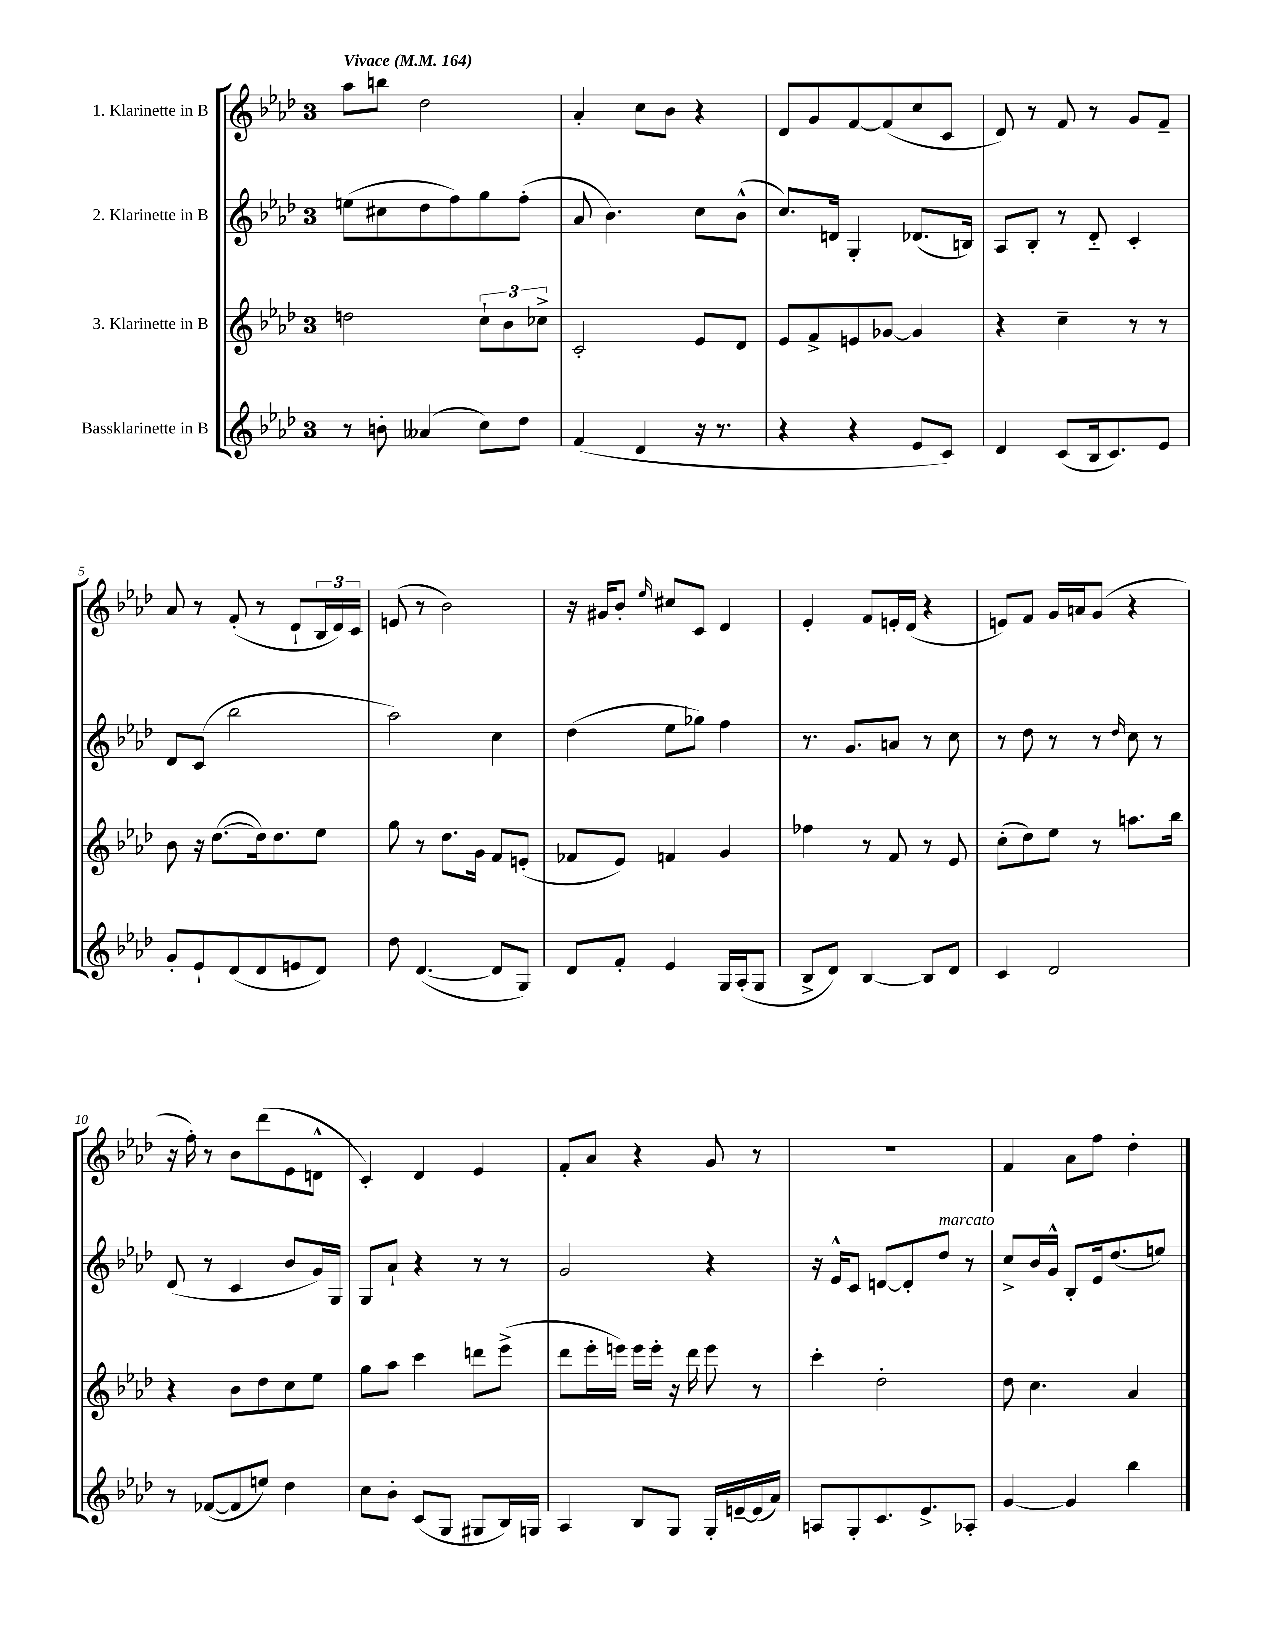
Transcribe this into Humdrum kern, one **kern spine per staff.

**kern	**kern	**kern	**kern
*part4	*part3	*part2	*part1
*staff4	*staff3	*staff2	*staff1
*I"Bassklarinette in B	*I"3. Klarinette in B	*I"2. Klarinette in B	*I"1. Klarinette in B
*clefG2	*clefG2	*clefG2	*clefG2
*k[b-e-a-d-]	*k[b-e-a-d-]	*k[b-e-a-d-]	*k[b-e-a-d-]
*M3/4	*M3/4	*M3/4	*M3/4
*MM164	*MM164	*MM164	*MM164
=1	=1	=1	=1
!	!	!	!LO:TX:a:B:t=Vivace
8r	2ddn\	(8een\L	8aa-\L
8bn'\	.	8cc#X\	8bbn\J
(4a--X/	.	8dd-\	2dd-\
.	.	8ff\)	.
8cc\L)	12cc`\L	8gg\	.
.	12b-\	.	.
8dd-\J	.	(8ff'\J	.
.	12cc-X^\J	.	.
=2	=2	=2	=2
(4f/	2c'/	8a-/	4a-'/
.	.	4.b-\)	.
4d-/	.	.	8cc\L
.	.	.	8b-\J
16r	8e-/L	8cc\L	4r
8.r	.	.	.
.	8d-/J	(8b-^^\J	.
=3	=3	=3	=3
4r	8e-/L	8.cc/L)	8d-/L
.	8f^/	.	8g/
.	.	16dn/Jk	.
4r	8en/	4G'/	[8f/
.	[8g-X/J	.	(8f/]
8e-/L	4g-/]	(8.d-X/L	8cc/
8c/J)	.	.	8c/J
.	.	16Bn/Jk)	.
=4	=4	=4	=4
4d-/	4r	8A-/L	8d-/)
.	.	8B-'/J	8r
(8c/L	4cc~\	8r	8f/
16B-/k	.	8d-/	8r
8.c/)	.	.	.
.	8r	4c'/	8g/L
8e-/J	8r	.	8f~/J
!!LO:LB:g=z
=5	=5	=5	=5
8g'/L	8b-\	8d-/L	8a-/
8e-`/	16r	(8c/J	8r
.	([8.dd-\L	.	.
(8d-/	.	2bb-\	(8f'/
8d-/	16dd-\k])	.	8r
.	8.dd-\	.	.
8en/	.	.	8d-`/L
8d-/J)	8ee-\J	.	24B-/L
.	.	.	24d-/)
.	.	.	24c/JJ
=6	=6	=6	=6
8dd-\	8gg\	2aa-\)	(8en/
([4.d-/	8r	.	8r
.	8.dd-\L	.	2b-\)
.	16g\Jk	.	.
8d-/L]	8f/L	4cc\	.
8G/J)	(8en'/J	.	.
=7	=7	=7	=7
8d-/L	8f-X/L	(4dd-\	16r
.	.	.	16g#X/KL
8f'/J	8e-/J)	.	8b-'/J
.	.	.	16qqee-/
4e-/	4fn/	8ee-\L	8cc#X/L
.	.	8gg-X\J)	8c/J
16G/LL	4g/	4ff\	4d-/
(16A-'/J	.	.	.
8G/J	.	.	.
=8	=8	=8	=8
8B-^/L	4ff-X\	8.r	4e-'/
8d-/J)	.	.	.
.	.	8.g/L	.
[4B-/	8r	.	8f/L
.	8f/	8an/J	16en'/L
.	.	.	(16d-/JJ
8B-/L]	8r	8r	4r
8d-/J	8e-/	8cc\	.
=9	=9	=9	=9
4c/	(8cc'\L	8r	8en/L)
.	8dd-\)	8dd-\	8f/J
2d-/	8ee-\J	8r	16g/LL
.	.	.	16an/J
.	8r	8r	(8g/J
.	.	16qqdd-/	.
.	8.aan\L	8cc\	4r
.	.	8r	.
.	16bb-\Jk	.	.
!!LO:LB:g=z
=10	=10	=10	=10
8r	4r	(8d-/	16r
.	.	.	16ff'\)
([8f-X/L	.	8r	8r
8f-/]	8b-\L	4c/	8b-\L
8een/J)	8dd-\	.	(8ddd-\
4dd-\	8cc\	8b-/L	8e-\
.	8ee-\J	16g/L)	8dn^^\J
.	.	16G/JJ	.
=11	=11	=11	=11
8cc\L	8gg\L	8G/L	4c'/)
8b-'\J	8aa-\J	8a-`/J	.
(8c/L	4ccc\	4r	4d-/
8G/J	.	.	.
8G#X/L	8dddn\L	8r	4e-/
16B-/L)	(8eee-^\J	8r	.
16Gn/JJ	.	.	.
=12	=12	=12	=12
4A-/	8ddd-\L	2g/	8f'/L
.	16eee-'\L	.	8a-/J
.	16eeen\JJ)	.	.
8B-/L	16eee\LL	.	4r
.	16eee'\JJ	.	.
8G/J	16r	.	.
.	16ddd-\	.	.
16G'/LL	8eee\	4r	8g/
[16en~/	.	.	.
(16e/]	8r	.	8r
16a-/JJ)	.	.	.
=13	=13	=13	=13
8An/L	4ccc'\	16r	2.r
.	.	16e-^^/KL	.
8G'/	.	8c/J	.
8.c/	2dd-'\	[8dn/L	.
.	.	8d'/]	.
8.e-^/	.	.	.
!	!	!LO:TX:a:i:t=marcato	!
.	.	8dd-/J	.
8A-X'/J	.	8r	.
=14	=14	=14	=14
[4g/	8dd-\	8cc^/L	4f/
.	4.cc\	16b-/L	.
.	.	16g^^/JJ	.
4g/]	.	8B-'/L	8a-\L
.	.	16e-/k	8ff\J
.	.	(8.dd-/	.
4bb-\	4a-/	.	4dd-'\
.	.	8een/J)	.
==	==	==	==
*-	*-	*-	*-
